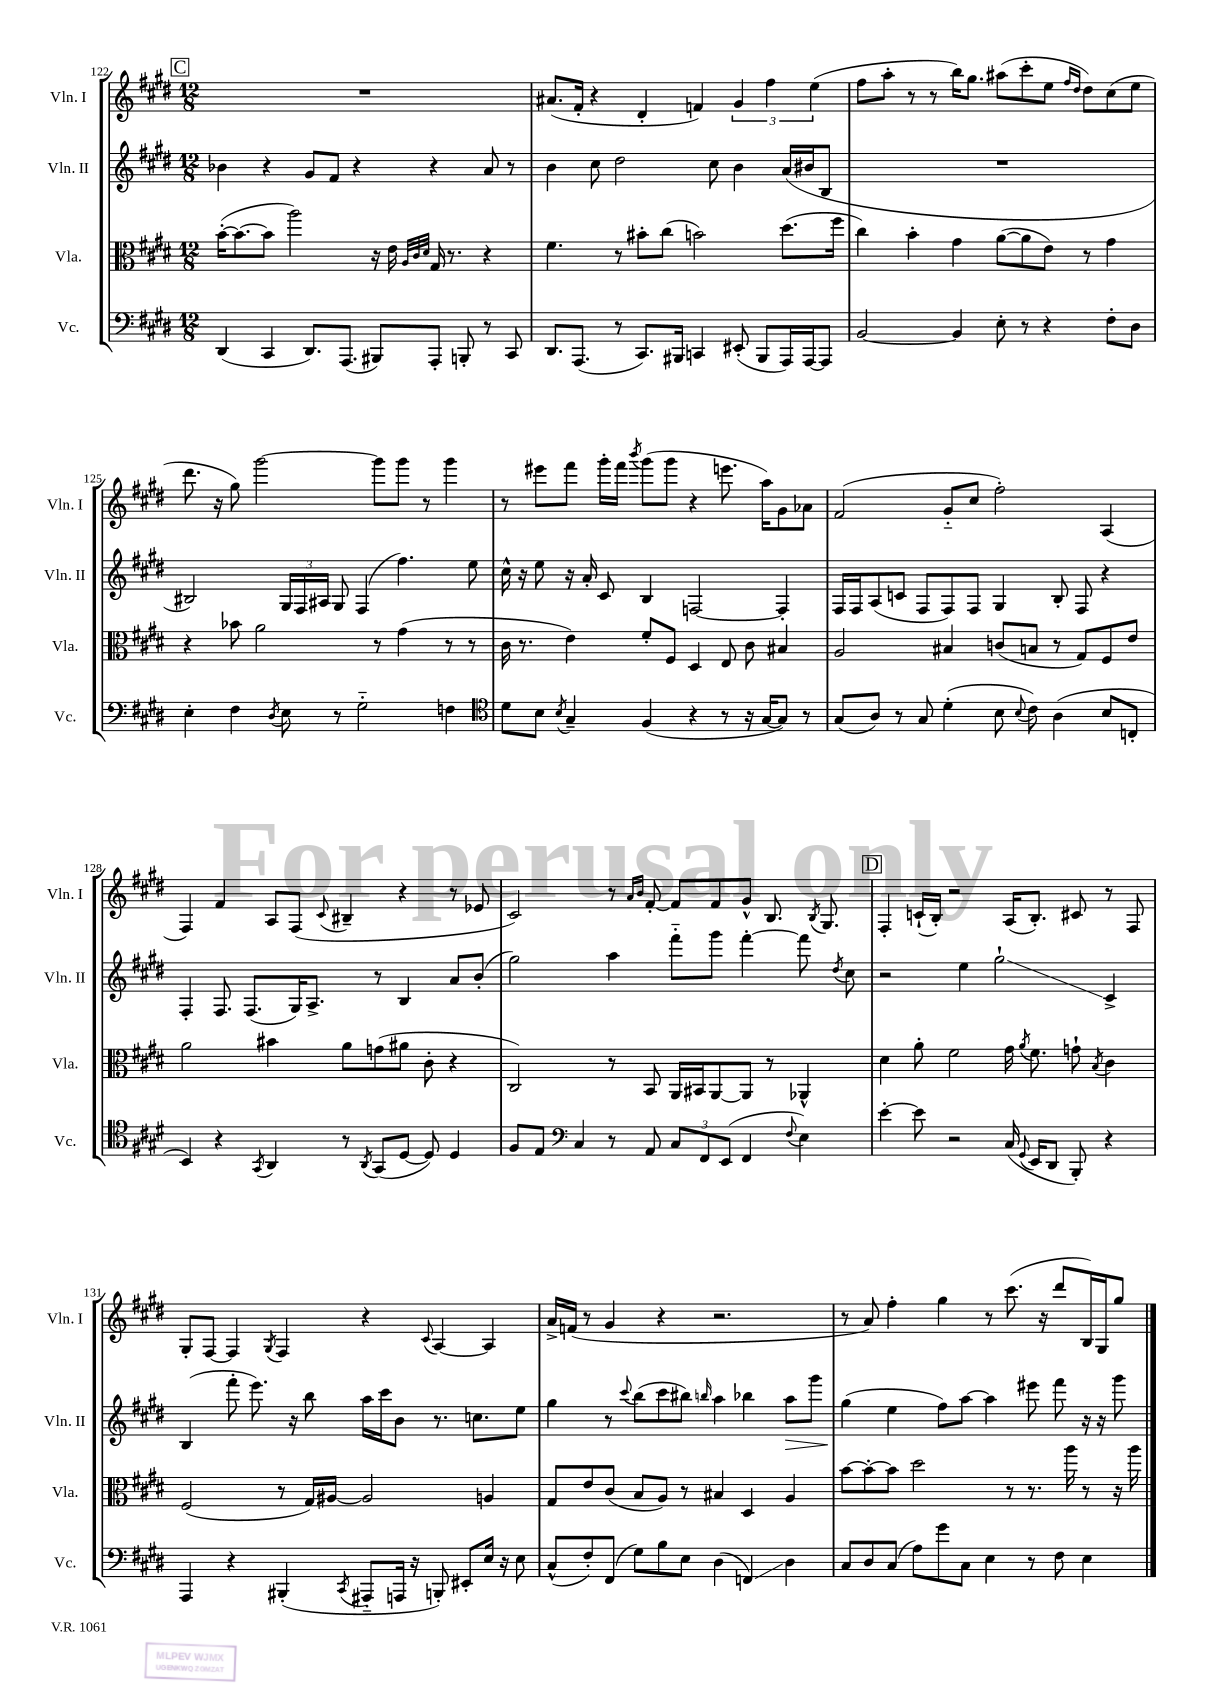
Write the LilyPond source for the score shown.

<<
\new StaffGroup <<
\new Staff = "s0" \with { instrumentName = "Vln. I" shortInstrumentName = "Vln. I" } {
    \clef treble \key e \major \numericTimeSignature \time 12/8
    \autoBeamOff \mark \markup { \box "C" } R1. |
    ais'8.[( fis'16]-. r4 dis'4-. f'4) \tuplet 3/2 { gis'4 fis''4 e''4( } |
    fis''8[ a''8]-. r8 r8 b''16[) gis''8.] ais''8[( cis'''8-. e''8] \grace { fis''16[ dis''16] } dis''8[) cis''8( e''8] |
    dis'''8. r16 gis''8) gis'''2~ gis'''8[ gis'''8] r8 gis'''4 |
    r8 eis'''8[ fis'''8] gis'''16[-. fis'''16] \acciaccatura { b'''8 } gis'''8[( gis'''8] r4 e'''8. a''16[) gis'8 aes'8] |
    fis'2( gis'8[-_ cis''8] fis''2-.) a4( |
    fis4) fis'4 a8[ fis8]( \appoggiatura { cis'8 } bis4-- r4 r8 ees'8 |
    cis'2) r8 \grace { a'16[ b'16] } fis'8~-. fis'8[ fis'8 gis'8]-^ b8. \acciaccatura { b8 } gis8. |
    \mark \markup { \box "D" } fis4-. c'16[-!( b16]-.) r2 a16[( b8.]-.) cis'8 r8 fis8 |
    gis8[-. fis8]~ fis4 \acciaccatura { gis8 } fis4 r4 \appoggiatura { cis'8 } a4~ a4 |
    a'16[-> f'16]( r8 gis'4 r4 r2. |
    r8 a'8) fis''4-. gis''4 r8 cis'''8.( r16 dis'''8[ b16) gis16 gis''8] \bar "|." |
}
\new Staff = "s1" \with { instrumentName = "Vln. II" shortInstrumentName = "Vln. II" } {
    \clef treble \key e \major \numericTimeSignature \time 12/8
    \autoBeamOff \mark \markup { \box "C" } bes'4 r4 gis'8[ fis'8] r4 r4 a'8 r8 |
    b'4 cis''8 dis''2 cis''8 b'4 a'16[( bis'16 b8] |
    R1. |
    bis2) \tuplet 3/2 { gis16[ fis16 ais16] } gis8 fis4( fis''4.) e''8 |
    cis''16-^ r16 e''8 r16 a'16-. cis'8 b4 f2~ f4-. |
    fis16[ fis16 a8( c'8] fis8[ fis8) fis8] gis4 b8-. fis8 r4 |
    fis4-. fis8. fis8.[( gis16) a8.]-> r8 b4 a'8[ b'8]-.( |
    gis''2) a''4 fis'''8[-_ gis'''8] fis'''4~-. fis'''8 \acciaccatura { dis''8 } cis''8 |
    \mark \markup { \box "D" } r2 e''4 gis''2-!\glissando cis'4-> |
    b4( fis'''8-. e'''8.) r16 b''8 a''16[ cis'''16 b'8] r8. c''8.[ e''8] |
    gis''4 r8 \appoggiatura { cis'''8 } b''8[( cis'''8 bis''8]) \grace { b''16 } a''4 bes''4 a''8[\> gis'''8] |
    gis''4\!( e''4 fis''8[) a''8]~ a''4 eis'''8 fis'''8 r16 r16 gis'''8 \bar "|." |
}
\new Staff = "s2" \with { instrumentName = "Vla." shortInstrumentName = "Vla." } {
    \clef alto \key e \major \numericTimeSignature \time 12/8
    \autoBeamOff \mark \markup { \box "C" } b'16[~-.( b'8.~ b'8] a''2) r16 e'16 \grace { a32[ cis'32 dis'32] } gis16 r8. r4 |
    fis'4. r8 bis'8[-. cis''8]( b'2) dis''8.[( fis''16] |
    cis''4) b'4-. gis'4 a'8[~( a'8 e'8]) r8 gis'4 |
    r4 bes'8 a'2 r8 gis'4( r8 r8 |
    cis'16 r8. e'4) fis'8[-. fis8] dis4 e8 cis'8 bis4 |
    a2 bis4 c'8[( b8] r8 gis8[) fis8 e'8] |
    a'2 bis'4 a'8[ g'8( ais'8] cis'8-. r4 |
    cis2) r8 b,8 a,16[ bis,16 a,8~ a,8] r8 aes,4-^ |
    \mark \markup { \box "D" } dis'4 a'8-. fis'2 gis'16 \acciaccatura { a'8 } fis'8. g'8-! \acciaccatura { b8 } cis'4 |
    fis2( r8 gis16[) ais16]~ ais2 a4 |
    gis8[ e'8 cis'8]( b8[ a8]) r8 bis4 dis4 a4 |
    b'8[~ b'8~-. b'8] dis''2 r8 r8. a''16 r8 r16 a''16 \bar "|." |
}
\new Staff = "s3" \with { instrumentName = "Vc." shortInstrumentName = "Vc." } {
    \clef bass \key e \major \numericTimeSignature \time 12/8
    \autoBeamOff \mark \markup { \box "C" } dis,4( cis,4 dis,8.[) a,,8.]( bis,,8[) a,,8]-. b,,8-. r8 cis,8 |
    dis,8.[ a,,8.]( r8 cis,8.[) bis,,16] c,4 eis,8-.( bis,,8[ a,,16) a,,16~ a,,8] |
    b,2~ b,4 e8-. r8 r4 fis8[-. dis8] |
    e4-. fis4 \acciaccatura { dis8 } e8 r8 gis2-_ f4 |
    \clef tenor dis'8[ b8] \acciaccatura { b8 } gis4-- fis4( r4 r8 r16 gis16[~ gis8]) r8 |
    gis8[( a8]) r8 gis8 dis'4-.( b8 \appoggiatura { b8 } cis'8) a4( b8[ c8]-. |
    b,4) r4 \acciaccatura { gis,8 } a,4 r8 \acciaccatura { a,8 } gis,8[( dis8]~ dis8) dis4 |
    fis8[ e8] \clef bass cis4 r8 a,8 \tuplet 3/2 { cis8[ fis,8 e,8]( } fis,4 \appoggiatura { fis8 } e4) |
    \mark \markup { \box "D" } e'4~-. e'8 r2 cis16( \appoggiatura { gis,8 } e,16[ dis,8] b,,8-.) r4 |
    a,,4 r4 bis,,4-.( \acciaccatura { cis,8 } ais,,8[-_ a,,16] r16 b,,8-.) eis,8[-. e16] r16 e8 |
    cis8[-^( fis8-.) fis,8]( gis8[) b8 e8] dis4( f,4\glissando) dis4 |
    cis8[ dis8 cis8]( a8[) gis'8 cis8] e4 r8 fis8 e4 \bar "|." |
}
>>
>>
\layout { \context { \Score currentBarNumber = #122 } }
